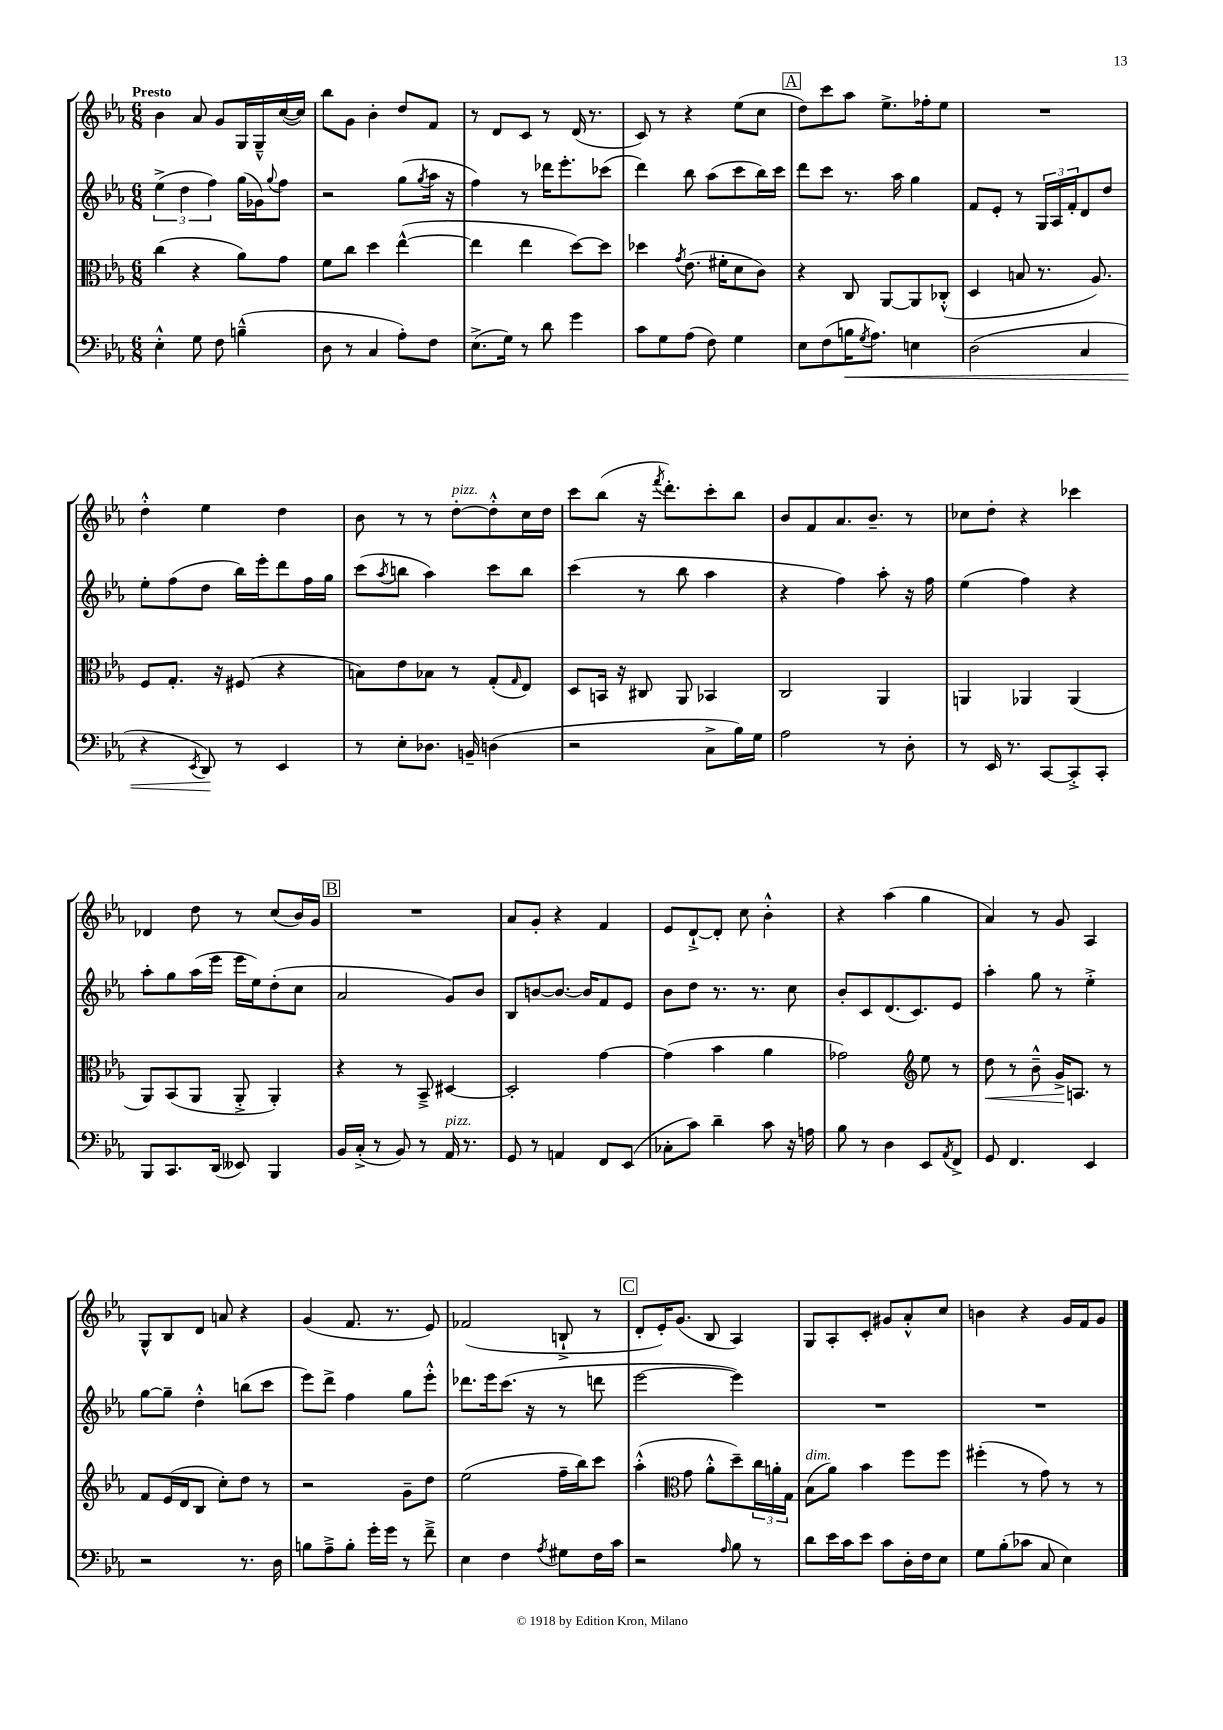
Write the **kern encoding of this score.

**kern	**kern	**kern	**kern
*staff4	*staff3	*staff2	*staff1
*clefF4	*clefC3	*clefG2	*clefG2
*k[b-e-a-]	*k[b-e-a-]	*k[b-e-a-]	*k[b-e-a-]
*M6/8	*M6/8	*M6/8	*M6/8
4E-'^^\	(4cc\	(6ee-^\	4b-\
.	.	6dd\	.
8G\	4r	.	8a-/
.	.	6ff\)	.
8F\	.	.	8g/L
(4B~^^\	8a-\L)	(16gg\LL	16G/L
.	.	16g-\J)	16G~^^/
.	.	8qqgg/	.
.	8g\J	8ff\J	([16cc/
.	.	.	16cc/]JJ)
=	=	=	=
8D\	8f\L	2r	8bb-\L
8r	8cc\J	.	8g\J
4C/	4dd\	.	4b-'\
8A-'\L)	([4ee-^^\	(8gg\L	8dd/L
.	.	8qgg/	.
8F\J	.	16aa-\Jk	8f/J
.	.	16r	.
=	=	=	=
(8.E-^\L	4ee-\]	4ff\)	8r
.	.	.	8d/L
16G\Jk)	.	.	.
8r	4ee-\	8r	8c/J
8d\	.	16ddd-\LK	8r
.	.	8.eee-'\	.
4g\	[8dd\L)	.	(16d/
.	.	.	8.r
.	8dd\]J	(8ccc-\J	.
=	=	=	=
8c\L	4dd-\	4ddd\)	8c/)
8G\	.	.	8r
.	8qg/	.	.
(8A-\J	(8.e-\	8bb-\	4r
8F\)	.	(8aa-\L	.
.	16f#'\LK	.	.
4G\	8d\	8ccc\	(8ee-\L
.	8c\J)	16bb-\L)	8cc\J
.	.	16ccc\JJ	.
=	=	=	=
8E-\L	4r	8ddd\L	8dd\L)
(8F\	.	8ccc\J	8ccc\
16B\K	8C/	8.r	8aa-\J
8qG/	.	.	.
8.A-\J)	.	.	.
.	[8AA-/L	.	8.ee-^\L
.	.	16aa-\	.
4E\	8AA-/]	4gg\	.
.	.	.	16ff-'\k
.	(8C-'^^/J	.	8ee-\J
=	=	=	=
(2D\	4D/	8f/L	2.r
.	.	8e-'/J	.
.	8B/	8r	.
.	8.r	24G/LL	.
.	.	24A-/	.
.	.	24f'/J	.
4C/	.	8d/	.
.	8.A-/)	.	.
.	.	8dd/J	.
=	=	=	=
4r	8F/L	8ee-'\L	4dd'^^\
.	8.G'/J	(8ff\	.
8qEE-/	.	.	.
8DD/)	.	8dd\J	4ee-\
.	16r	.	.
8r	(8F#/	16bb-\LL)	.
.	.	16eee-'\J	.
4EE-/	4r	8ddd\	4dd\
.	.	16ff\L	.
.	.	16gg\JJ	.
=	=	=	=
8r	8B\L)	(8ccc\L	8b-\
.	.	8qaa-/	.
8E-'\L	8e-\	8bb\J	8r
8.D-\J	8B-\J	4aa-\)	8r
.	8r	.	[8dd'\L
16BB~/	.	.	.
(4D\	(8G'/L	8ccc\L	8dd'^^\]
.	16qqG/	.	.
.	8E-/J)	8bb\J	16cc\L
.	.	.	16dd\JJ
=	=	=	=
2r	8D/L	(4ccc\	8ccc\L
.	16BB/Jk	.	(8bb-\J
.	16r	.	.
.	8C#/	8r	16r
.	.	.	8qfff/
.	.	.	8.ddd'\L)
.	8AA-/	8bb-\	.
8C^\L	4BB-/	4aa-\	8ccc'\
16B-\L)	.	.	8bb-\J
16G\JJ	.	.	.
=	=	=	=
2A-\	2C/	4r	8b-/L
.	.	.	8f/
.	.	4ff\)	8.a-/
.	.	.	8.b-~/J
8r	4AA-/	8aa-'\	.
8D'\	.	16r	8r
.	.	16ff\	.
=	=	=	=
8r	4AA/	(4ee-\	8cc-\L
16EE-/	.	.	8dd'\J
8.r	.	.	.
.	4AA-/	4ff\)	4r
[8CC/L	.	.	.
8CC'^/]	(4AA-/	4r	4ccc-\
8CC'/J	.	.	.
=	=	=	=
8BBB-/L	8AA-/L)	8aa-'\L	4d-/
8.CC/	(8BB-/	8gg\	.
.	8AA-/J	(16aa-\L	8dd\
(16DD/Jk	.	16eee-\JJ	.
8EE--/)	8AA-'^/	16eee-\LL	8r
.	.	16ee-\J)	.
4BBB-/	4AA-'/)	(8dd'\	(8cc/L
.	.	8cc\J	16b-/L)
.	.	.	16g/JJ
=	=	=	=
16BB-/LL	4r	2a-/	2.r
(16C'^/JJ	.	.	.
8r	.	.	.
8BB-/)	8r	.	.
8r	8BB-~^/	.	.
16AA-/	[4D#/	8g/L)	.
8.r	.	.	.
.	.	8b-/J	.
=	=	=	=
8GG/	2D#'/]	8B-/L	8a-/L
8r	.	[8b/	8g'/J
4AA/	.	8.b/_J	4r
.	.	16b/]LK	.
8FF/L	[4g\	8f/	4f/
(8EE-/J	.	8e-/J	.
=	=	=	=
8C-'\L	(4g\]	8b-\L	8e-/L
8c\J)	.	8dd\J	[8d`^/
4d~\	4b-\	8.r	8d'/]J
.	.	.	8cc\
.	.	8.r	.
8c\	4a-\	.	4b-'^^\
16r	.	8cc\	.
16A\	.	.	.
=	=	=	=
8B-\	2g-\)	8b-'/L	4r
8r	.	8c/	.
4D\	.	(8.d/	(4aa-\
.	.	8.c/)	.
*	*clefG2	*	*
8EE-/L	8ee-\	.	4gg\
8qAA-/	.	.	.
8FF^/J	8r	8e-/J	.
=	=	=	=
8GG/	8dd\	4aa-'\	4a-/)
4.FF/	8r	.	.
.	8b-~^^\	8gg\	8r
.	16g^/LK	8r	8g/
.	8.A/J	.	.
4EE-/	.	4ee-'^\	4A-/
.	8r	.	.
=	=	=	=
2r	8f/L	[8gg\L	8G^^/L
.	(16e-/L	8gg~\]J	8B-/
.	16d/J	.	.
.	8B-/J	4dd'^^\	8d/J
.	8cc'\L)	.	8a/
8.r	8dd\J	(8bb\L	4r
.	8r	8ccc\J	.
16D\	.	.	.
=	=	=	=
8B\L	2r	8eee-\L)	(4g/
8A-~^\	.	8ddd^\J	.
8B'\J	.	4ff\	8.f/
16g'\LL	.	.	.
16g\JJ	.	.	8.r
8r	8g~\L	8gg\L	.
8f~^\	8dd\J	8eee-'^^\J	8e-/)
=	=	=	=
4E-\	(2ee-\	8.ddd-\L	(2f-/
.	.	16eee-\k	.
4F\	.	(8.ccc\J	.
.	.	16r	.
8qA-/	.	.	.
8G#\L	16ff~\LL	8r	8B`^/
.	16bb-\J)	.	.
16F\L	8ccc\J	8ddd\	8r
16c\JJ	.	.	.
=	=	=	=
2r	(4aa-'^^\	[2eee-\	8d'/L
.	.	.	16e-'/K)
.	.	.	(8.g/J
*	*clefC3	*	*
.	8g\	.	.
.	8a-'^^\L	.	8B-/
16qqA-/	.	.	.
8B-\	8dd~\)	4eee-\])	4A-/)
8r	24cc\L	.	.
.	24a'\	.	.
.	24G\JJ	.	.
=	=	=	=
8d\L	(8B-\L	2.r	8G/L
16e-\L	8a-\J)	.	8A-'/
16c\J	.	.	.
8e-\J	4b-\	.	8c'/J
8c\L	.	.	8g#/L
16D'\L	8ff\L	.	8a-'^^/
16F\J	.	.	.
8E-\J	8ff\J	.	8cc/J
=	=	=	=
8G\L	(4ff#'\	2.r	4b\
(8B-'\	.	.	.
8c-\J	8r	.	4r
8C/	8g\)	.	.
4E-\)	8r	.	16g/LL
.	.	.	16f/J
.	8r	.	8g/J
==	==	==	==
*-	*-	*-	*-
